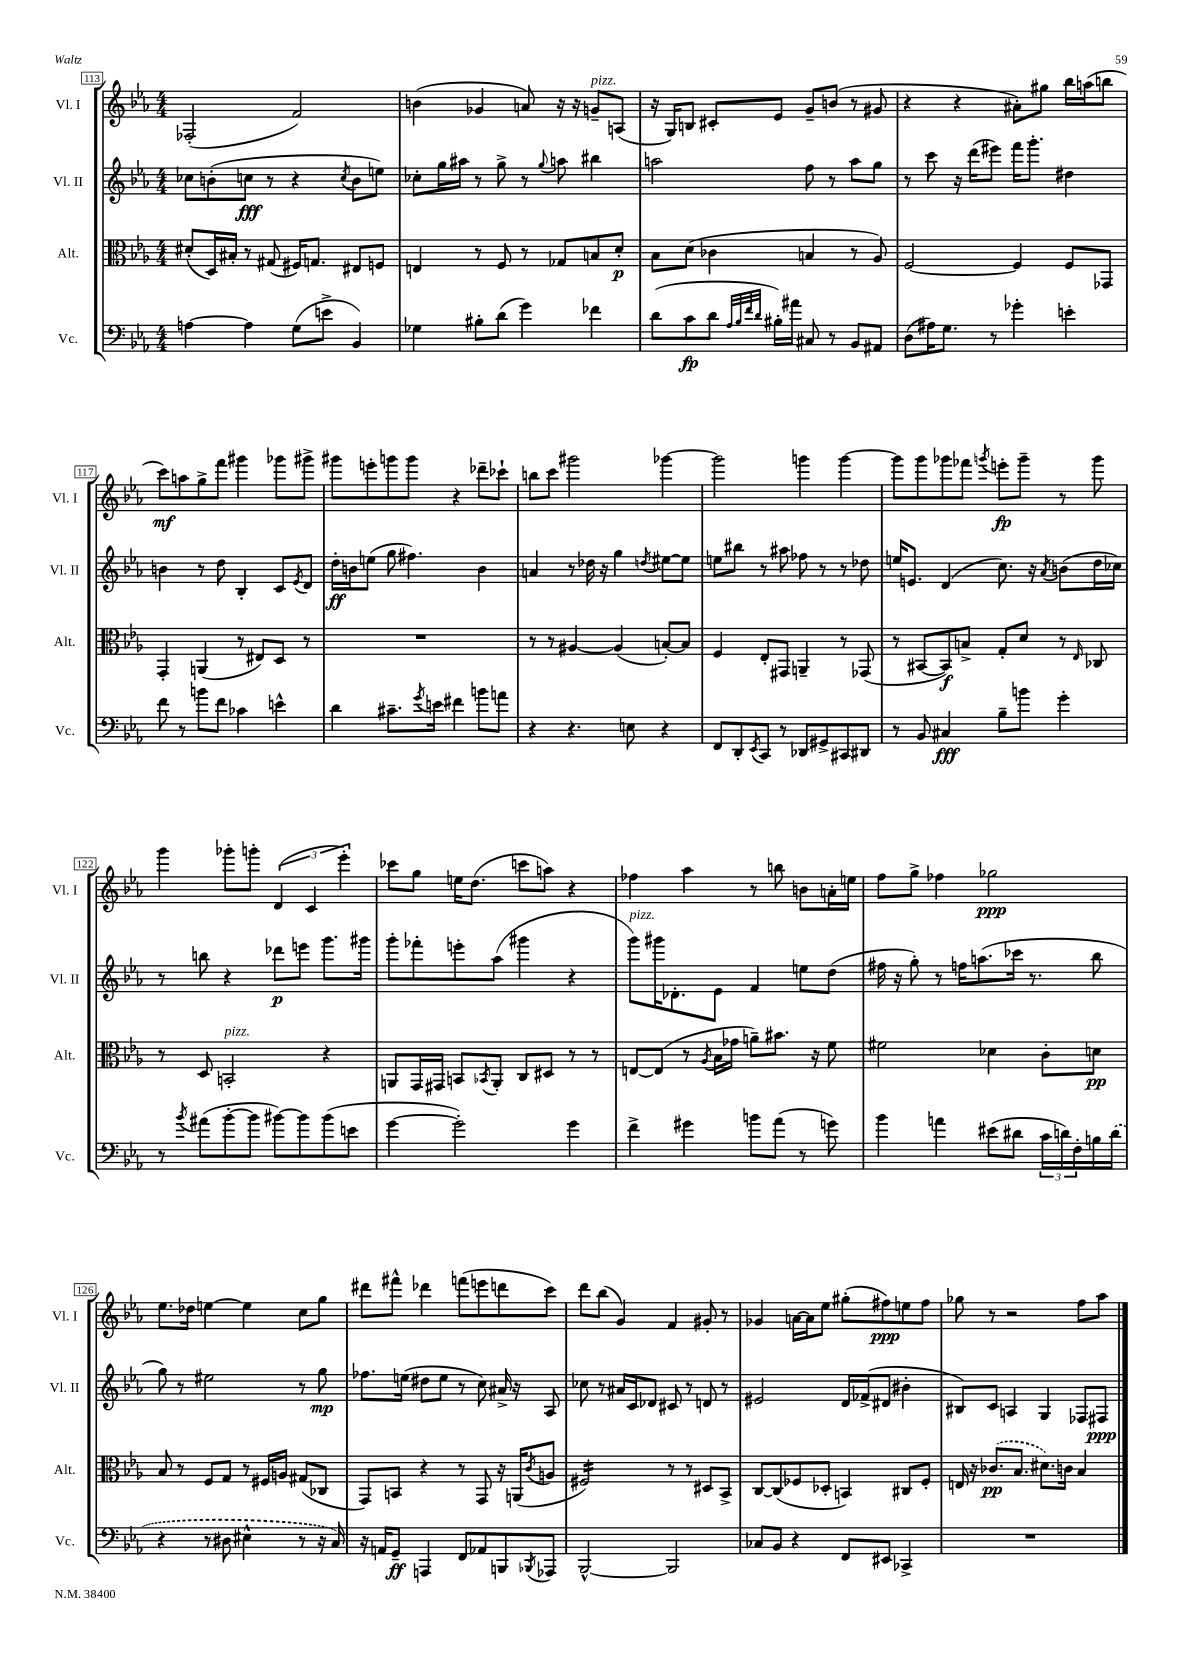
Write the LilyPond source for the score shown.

<<
\new StaffGroup <<
\new Staff = "s0" \with { instrumentName = "Vl. I" shortInstrumentName = "Vl. I" } {
    \clef treble \key ees \major \numericTimeSignature \time 4/4
    fes2-.( f'2) |
    b'4( ges'4 a'8) r16 r16 g'8--^\markup { \italic "pizz." } a8( |
    r16 g16) b8 cis'8-. ees'8 g'8-- b'8( r8 gis'8 |
    r4 r4 ais'8-.) gis''8 bes''16 a''16( b''8 |
    c'''8\mf) a''8 g''8-> f'''8 gis'''4 ges'''8 gis'''8-> |
    gis'''8 e'''8-. g'''8 g'''8 r4 des'''8-- ces'''8-! |
    b''8 c'''8 gis'''2 ges'''4~ |
    ges'''2 g'''4 g'''4~ |
    g'''8 g'''8 ges'''8 fes'''8 \acciaccatura { g'''8 } e'''8-.\fp g'''8-- r8 g'''8 |
    g'''4 ges'''8-. g'''8-. \tuplet 3/2 { d'4( c'4 ees'''4-.) } |
    ces'''8 g''8 e''16 d''8.( c'''8 a''8) r4 |
    fes''4 aes''4 r8 b''8 b'8 a'16-. e''16 |
    f''8 g''8-> fes''4 ges''2\ppp |
    ees''8. des''16 e''4~ e''4 c''8 g''8 |
    dis'''8 fis'''8-^ des'''4 f'''8( e'''8 d'''8 c'''8) |
    d'''8 bes''8( g'4) f'4 gis'8-. r8 |
    ges'4 a'16~ a'16 ees''8 gis''8-.( fis''8\ppp) e''8 fis''8 |
    ges''8 r8 r2 f''8 aes''8 \bar "|." |
}
\new Staff = "s1" \with { instrumentName = "Vl. II" shortInstrumentName = "Vl. II" } {
    \clef treble \key ees \major \numericTimeSignature \time 4/4
    ces''8 b'8-.( c''8\fff r8 r4 \acciaccatura { c''8 } b'8 e''8) |
    ces''8-. g''16 ais''16 r8 g''8-> r8 \appoggiatura { g''8 } a''8 bis''4 |
    a''2 f''8 r8 a''8 g''8 |
    r8 c'''8 r16 d'''16( eis'''8) f'''16 g'''8.-. dis''4 |
    b'4 r8 d''8 bes4-. c'8 \acciaccatura { ees'8 } d'8 |
    d''16-.\ff b'16 e''8( g''8 fis''4.) b'4 |
    a'4 r8 des''16 r16 g''4 \acciaccatura { d''8 } eis''8~ eis''8 |
    e''8 bis''8 r8 ais''8 fes''8 r8 r8 des''8 |
    e''16 e'8. d'4( c''8.) r16 \acciaccatura { aes'8 } b'8( d''16 ces''16) |
    r8 b''8 r4 des'''8\p e'''8 g'''8. gis'''16 |
    g'''8-. fes'''8-. e'''8-. aes''8( gis'''4 r4 |
    g'''8^\markup { \italic "pizz." }) gis'''16 des'8.-. ees'8 f'4 e''8 d''8( |
    fis''16 r16 g''8-.) r8 f''16 a''8.( ces'''16 r8. bes''8 |
    g''8) r8 eis''2 r8 g''8\mp |
    fes''8. e''16( dis''8 e''8 r8 c''8) ais'16-> r16 aes8 |
    ces''8 r8 ais'16 c'16 des'8 cis'8 r8 d'8 r8 |
    eis'2 d'16 fes'16->( dis'8 bis'4-. |
    bis8) c'8 a4 g4 fes8 fis8\ppp \bar "|." |
}
\new Staff = "s2" \with { instrumentName = "Alt." shortInstrumentName = "Alt." } {
    \clef alto \key ees \major \numericTimeSignature \time 4/4
    dis'8-.( d16) bis16-. r8 gis8( fis16) g8. eis8 f8 |
    e4 r8 f8 r8 ges8 b8 d'8-.\p |
    bes8 d'8( ces'4 b4 r8 aes8) |
    f2~ f4 f8 ges,8 |
    g,4-. a,4( r8 eis8) d8 r8 |
    R1 |
    r8 r8 ais4~ ais4( b8~-.) b8 |
    f4 ees8-. gis,8 a,4-- r8 ges,8( |
    r8 bis,8~ bis,8\f) b8-> g8-. d'8 r8 \grace { ees16 } ces8 |
    r8 d8 b,2-.^\markup { \italic "pizz." } r4 |
    a,8 g,16 gis,16 b,8 \acciaccatura { bes,8 } a,8-. c8 dis8 r8 r8 |
    e8~ e8( r8 \acciaccatura { aes8 } bes16 ges'16 a'8--) bis'8. r16 f'8 |
    fis'2 des'4 c'8-. d'8\pp |
    bes8 r8 f8 g8 r8 fis16 a16 gis8( ces8 |
    g,8) b,8 r4 r8 g,8 r16 a,16( \acciaccatura { c'8 } a8 |
    fis2:16) r8 r8 dis8 bes,8-> |
    c8~ c8( fes8 des8-. b,4) cis8 fes8-. |
    e16 r16 \once \slurDashed ces'8.\pp( bes8. dis'8.) c'16 bes4 \bar "|." |
}
\new Staff = "s3" \with { instrumentName = "Vc." shortInstrumentName = "Vc." } {
    \clef bass \key ees \major \numericTimeSignature \time 4/4
    a4~ a4 g8( e'8-> bes,4) |
    ges4 bis8-. d'8( g'4) fes'4 |
    d'8( c'8\fp d'8 \grace { aes32 bes32 f'32 d'32 } bis16-.) ais'16 cis8 r8 bes,8 ais,8 |
    d8( ais16) g8. r8 ges'4-. e'4-. |
    f'8 r8 b'8 f'8 ces'4 e'4-^ |
    d'4 cis'8.-- \acciaccatura { g'8 } e'16 fis'4 b'8 a'8 |
    r4 r4. e8 r4 |
    f,8 d,8-. \acciaccatura { ees,8 } c,8 r8 des,8 gis,8-> cis,8 dis,8 |
    r8 bes,8 cis4\fff bes8-- b'8 g'4-. |
    r8 \acciaccatura { bes'8 } ais'8( bes'8~-. bes'8 bis'8~) bis'8 bis'8( e'8 |
    g'4~ g'2-.) g'4 |
    f'4-> gis'4 b'8 aes'8( r8 g'8) |
    bes'4 a'4 eis'8( dis'8 \tuplet 3/2 { c'16 d'16) f16-. } b16 \once \slurDashed d'16( |
    r4 r8 dis8 eis4-^ r8 r16 c16) |
    r16 a,16 g,8--\ff a,,4 f,8 aes,8 b,,8 \acciaccatura { bes,,8 } aes,,8 |
    bes,,2~-^ bes,,2 |
    ces8 bes,8 r4 f,8 eis,8 ces,4-> |
    R1 \bar "|." |
}
>>
>>
\layout { \context { \Score currentBarNumber = #113 \override BarNumber.stencil = #(make-stencil-boxer 0.1 0.3 ly:text-interface::print) } }
